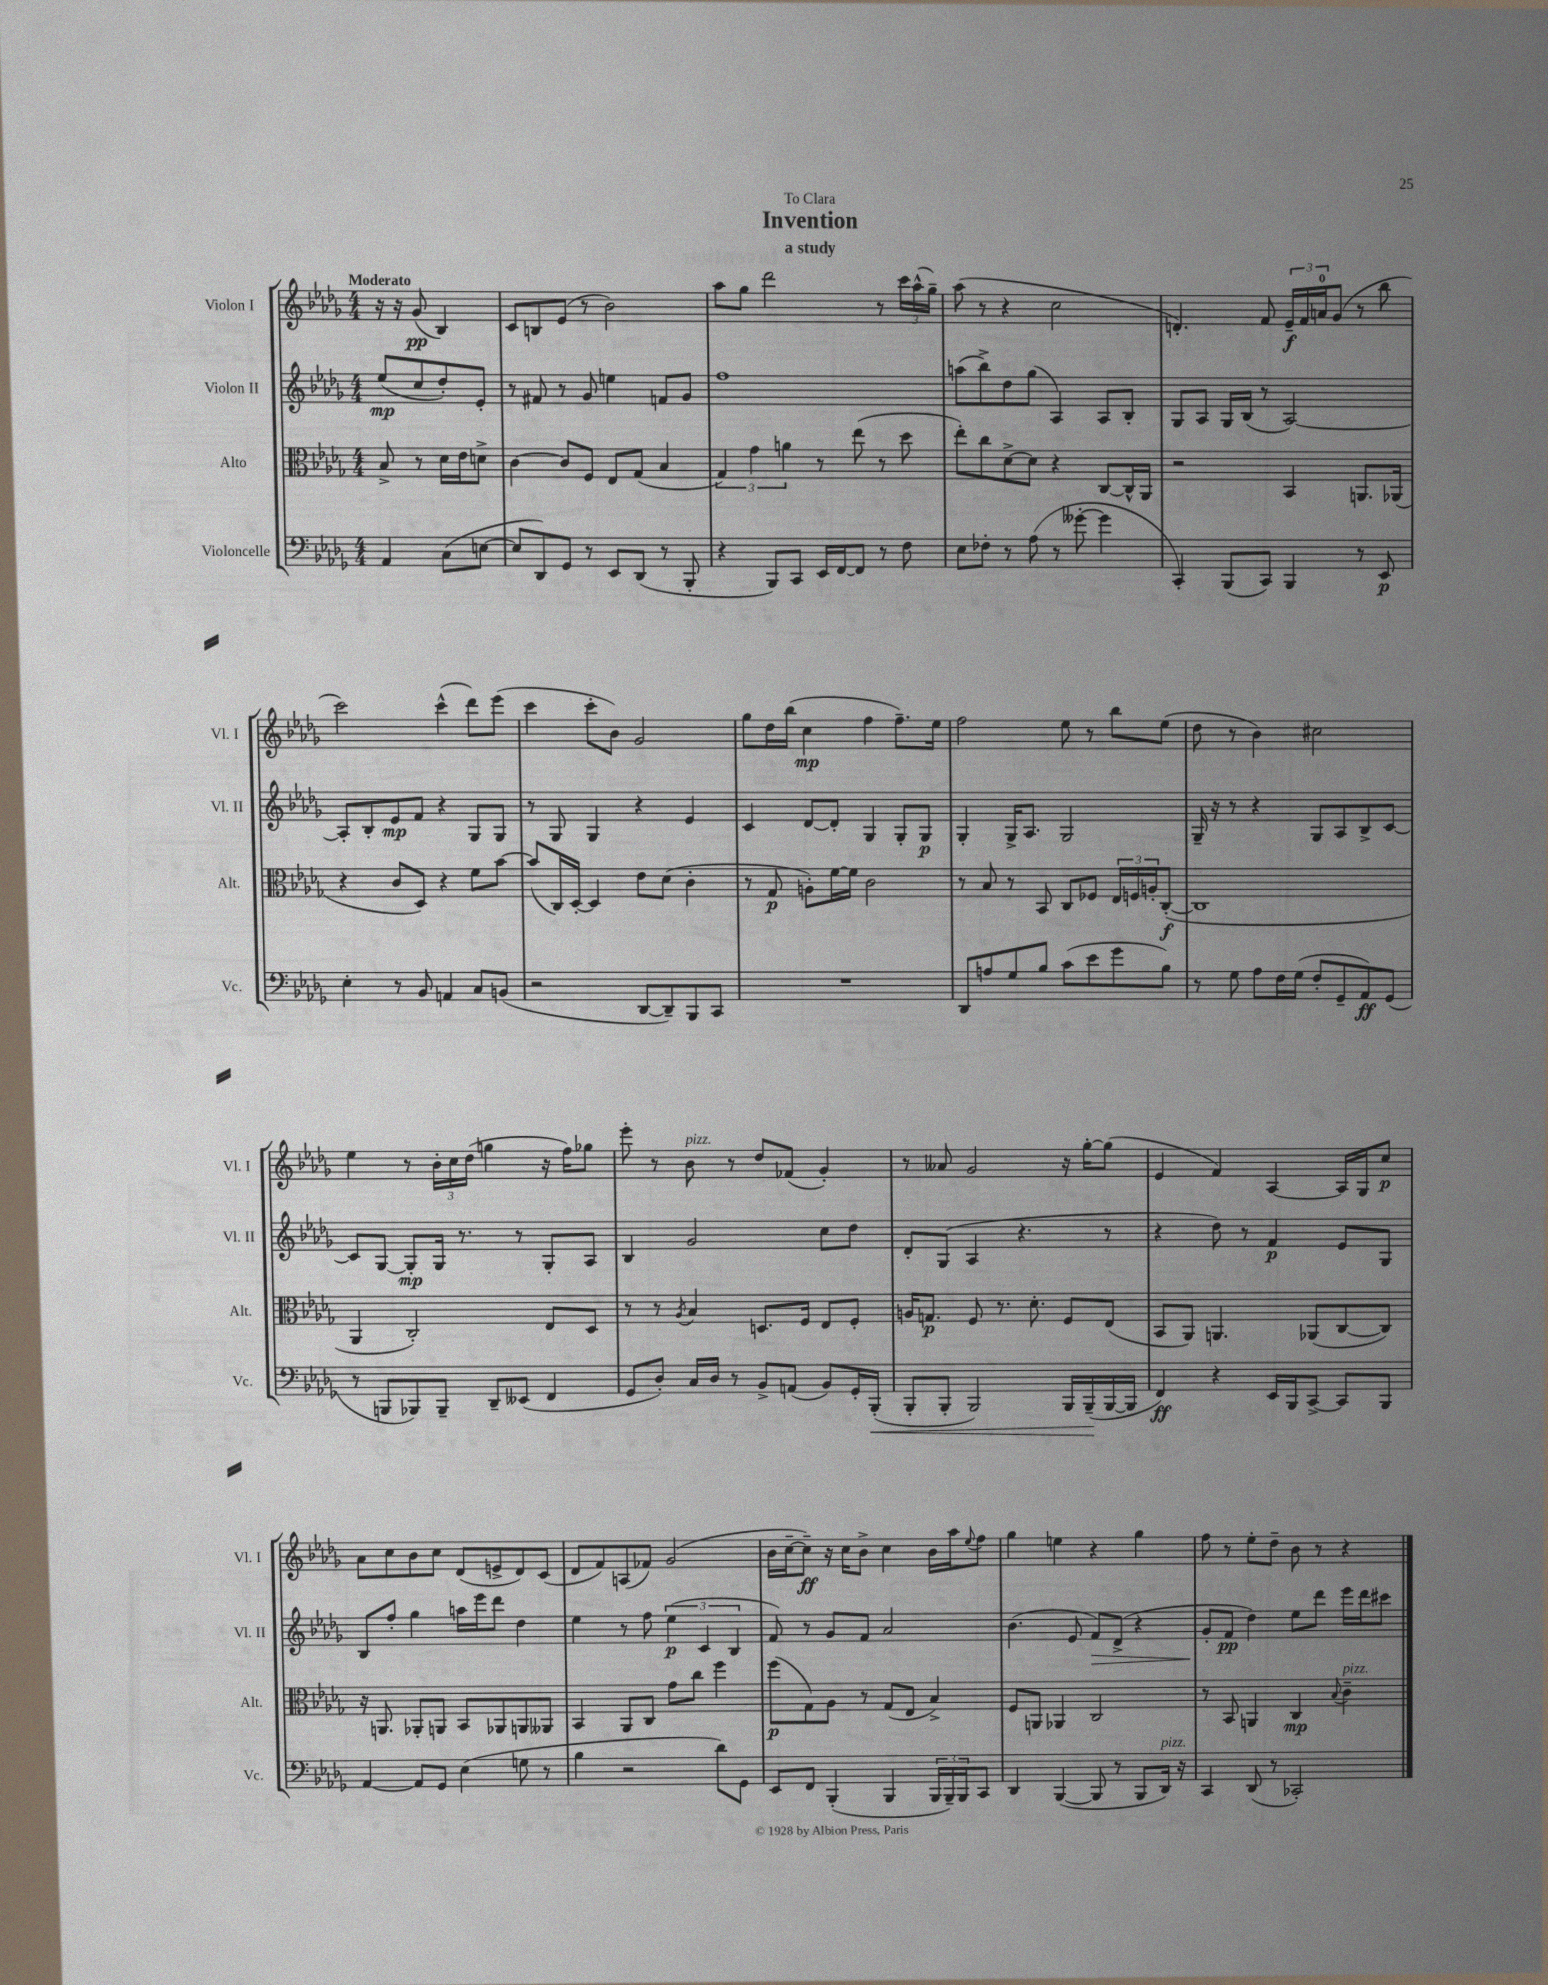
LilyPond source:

\header { title = "Invention" subtitle = "a study" dedication = "To Clara" }
<<
\new StaffGroup <<
\new Staff = "s0" \with { instrumentName = "Violon I" shortInstrumentName = "Vl. I" } {
    \clef treble \key des \major \numericTimeSignature \time 4/4 \partial 2 \tempo "Moderato"
    r16 r16 ges'8\pp( bes4) |
    c'8 b8 ees'8( r8 bes'2) |
    aes''8 ges''8 des'''2 r8 \tuplet 3/2 { c'''16 aes''16-^( ges''16--) } |
    aes''8( r8 r4 c''2 |
    d'4.-.) f'8 \tuplet 3/2 { ees'16--\f f'16 a'16-0 } ges'8( r8 bes''8 |
    c'''2) c'''4-^( des'''8) ees'''8( |
    c'''4 c'''8-. bes'8) ges'2 |
    ges''8 des''16 bes''16( c''4\mp f''4 f''8.--) ees''16 |
    f''2 ees''8 r8 bes''8 ees''8( |
    des''8 r8 bes'4) cis''2 |
    ees''4 r8 \tuplet 3/2 { bes'16-. c''16 des''16( } g''4 r16 f''16) ges''8 |
    ees'''8-. r8 bes'8^\markup { \italic "pizz." } r8 des''8 fes'8( ges'4-.) |
    r8 aeses'8 ges'2 r16 ges''16~-. ges''8( |
    ees'4 f'4) aes4~ aes16 ges16 c''8\p |
    aes'8 c''8 bes'8 c''8 des'8( e'8-> des'8) c'8( |
    des'8 f'8) a8( fes'8) ges'2( |
    bes'16 c''16~-- c''8--\ff) r16 c''16 bes'8-> c''4 bes'16 aes''16 \appoggiatura { ees''8 } f''8 |
    ges''4 e''4 r4 ges''4 |
    f''8 r8 ees''8-. des''8-- bes'8 r8 r4 \bar "|." |
}
\new Staff = "s1" \with { instrumentName = "Violon II" shortInstrumentName = "Vl. II" } {
    \clef treble \key des \major \numericTimeSignature \time 4/4 \partial 2
    ees''8\mp( c''8 des''8-.) ees'8-. |
    r8 fis'8 r8 ges'8 e''4 f'8 ges'8 |
    f''1 |
    a''8( bes''8->) des''8 ges''8( aes4) aes8 bes8-. |
    ges8 aes8 ges16 bes16( r8 aes2~) |
    aes8-. bes8-. ees'8\mp f'8 r4 ges8 ges8 |
    r8 ges8 ges4 r4 ees'4 |
    c'4 des'8~ des'8-. ges4 ges8-. ges8\p |
    ges4-. ges16-> aes8. ges2 |
    ges16-- r16 r8 r4 ges8 aes8 bes8-> c'8~ |
    c'8 ges8~ ges8-.\mp ges16 r8. r8 ges8-. aes8 |
    bes4 ges'2 c''8 des''8 |
    des'8-. ges8( aes4 r4. r8 |
    r4 des''8) r8 f'4\p ees'8 ges8 |
    bes8 f''8-. ges''4 a''16 ees'''16 des'''8 des''4 |
    ees''4 r8 f''8 \tuplet 3/2 { ees''4\p( c'4 bes4 } |
    f'8) r8 ges'8 f'8 aes'2 |
    bes'4.( ees'8 f'8\>) des'8->( r4 |
    ges'8-.\! f'8\pp des''4) ees''8 des'''8 ees'''16 des'''16 cis'''8 \bar "|." |
}
\new Staff = "s2" \with { instrumentName = "Alto" shortInstrumentName = "Alt." } {
    \clef alto \key des \major \numericTimeSignature \time 4/4 \partial 2
    bes8-> r8 des'16 ees'16 d'8-> |
    c'4~ c'8 f8 ees8 ges8( bes4 |
    \tuplet 3/2 { ges4) ges'4 a'4 } r8 ees''8( r8 des''8 |
    ees''8-.) c''8 des'8~-> des'8 r4 c8~ c16-^ aes,16 |
    r2 bes,4 a,8. aes,16( |
    r4 c'8 des8) r4 f'8 bes'8~ |
    bes'8( c16) des16~-. des4 ees'8 des'8( c'4-. |
    r8 ges8\p a8-.) f'16~ f'16 c'2 |
    r8 bes8 r8 bes,8 c8 fes8 \tuplet 3/2 { ees16 f16 a16-. } c8~-.\f( |
    c1 |
    aes,4 c2-.) ees8 des8 |
    r8 r8 \acciaccatura { aes8 } bes4 d8. f16 ees8 f8-. |
    a16 g8.\p f8 r8. des'8.-. f8 ees8( |
    bes,8 aes,8) a,4. aes,8( c8~ c8) |
    r16 a,8. aes,8-. a,8 bes,8 aes,8 a,8 aeses,8 |
    bes,4 aes,8 c8 ges'8 c''8 f''4 |
    f''8\p( ges8) aes8 r8 ges8( ees8 bes4->) |
    f8 a,8 aes,4 c2 |
    r8 bes,8 a,4 c4\mp \appoggiatura { bes8 } c'4--^\markup { \italic "pizz." } \bar "|." |
}
\new Staff = "s3" \with { instrumentName = "Violoncelle" shortInstrumentName = "Vc." } {
    \clef bass \key des \major \numericTimeSignature \time 4/4 \partial 2
    aes,4 c8( e8~ |
    e8 des,8) ges,8 r8 ees,8 des,8( r8 bes,,8-. |
    r4 bes,,8) c,8 ees,16 f,16~ f,8 r8 f8 |
    ees8 fes8-. r8 aes8( r8 geses'8~-. geses'4 |
    c,4-.) bes,,8( c,8) bes,,4 r8 ees,8\p |
    ees4-. r8 bes,8 a,4 c8 b,8( |
    r2 des,8~ des,8--) bes,,8 c,8 |
    R1 |
    des,8 a8 ges8 bes8 c'8( ees'8 ges'8 bes8) |
    r8 ges8 aes8 f16 ges16( f8-. ges,8-- aes,8\ff) ges,8( |
    r8 b,,8 bes,,8) bes,,8-- des,8-- eeses,8( f,4 |
    ges,8 des8-.) c16 des16 r8 bes,8-> a,8( bes,8) ges,16-. bes,,16-.\<( |
    bes,,8-. bes,,8-. bes,,2) bes,,16 bes,,16--\!( bes,,16~ bes,,16 |
    f,4\ff) r4 ees,16 bes,,16 c,8~-> c,8 bes,,8 |
    aes,4~ aes,8 ges,8 ees4( g8 r8 |
    bes4 r2 des'8) ges,8 |
    ees,8 f,8 bes,,4-.( bes,,4 \tuplet 3/2 { bes,,16 bes,,16--) bes,,16 } c,8 |
    des,4 bes,,4~( bes,,8 r8 bes,,8 des,16^\markup { \italic "pizz." }) r16 |
    c,4 des,8( r8 ces,2-.) \bar "|." |
}
>>
>>
\layout { \context { \Score \remove "Bar_number_engraver" } }
